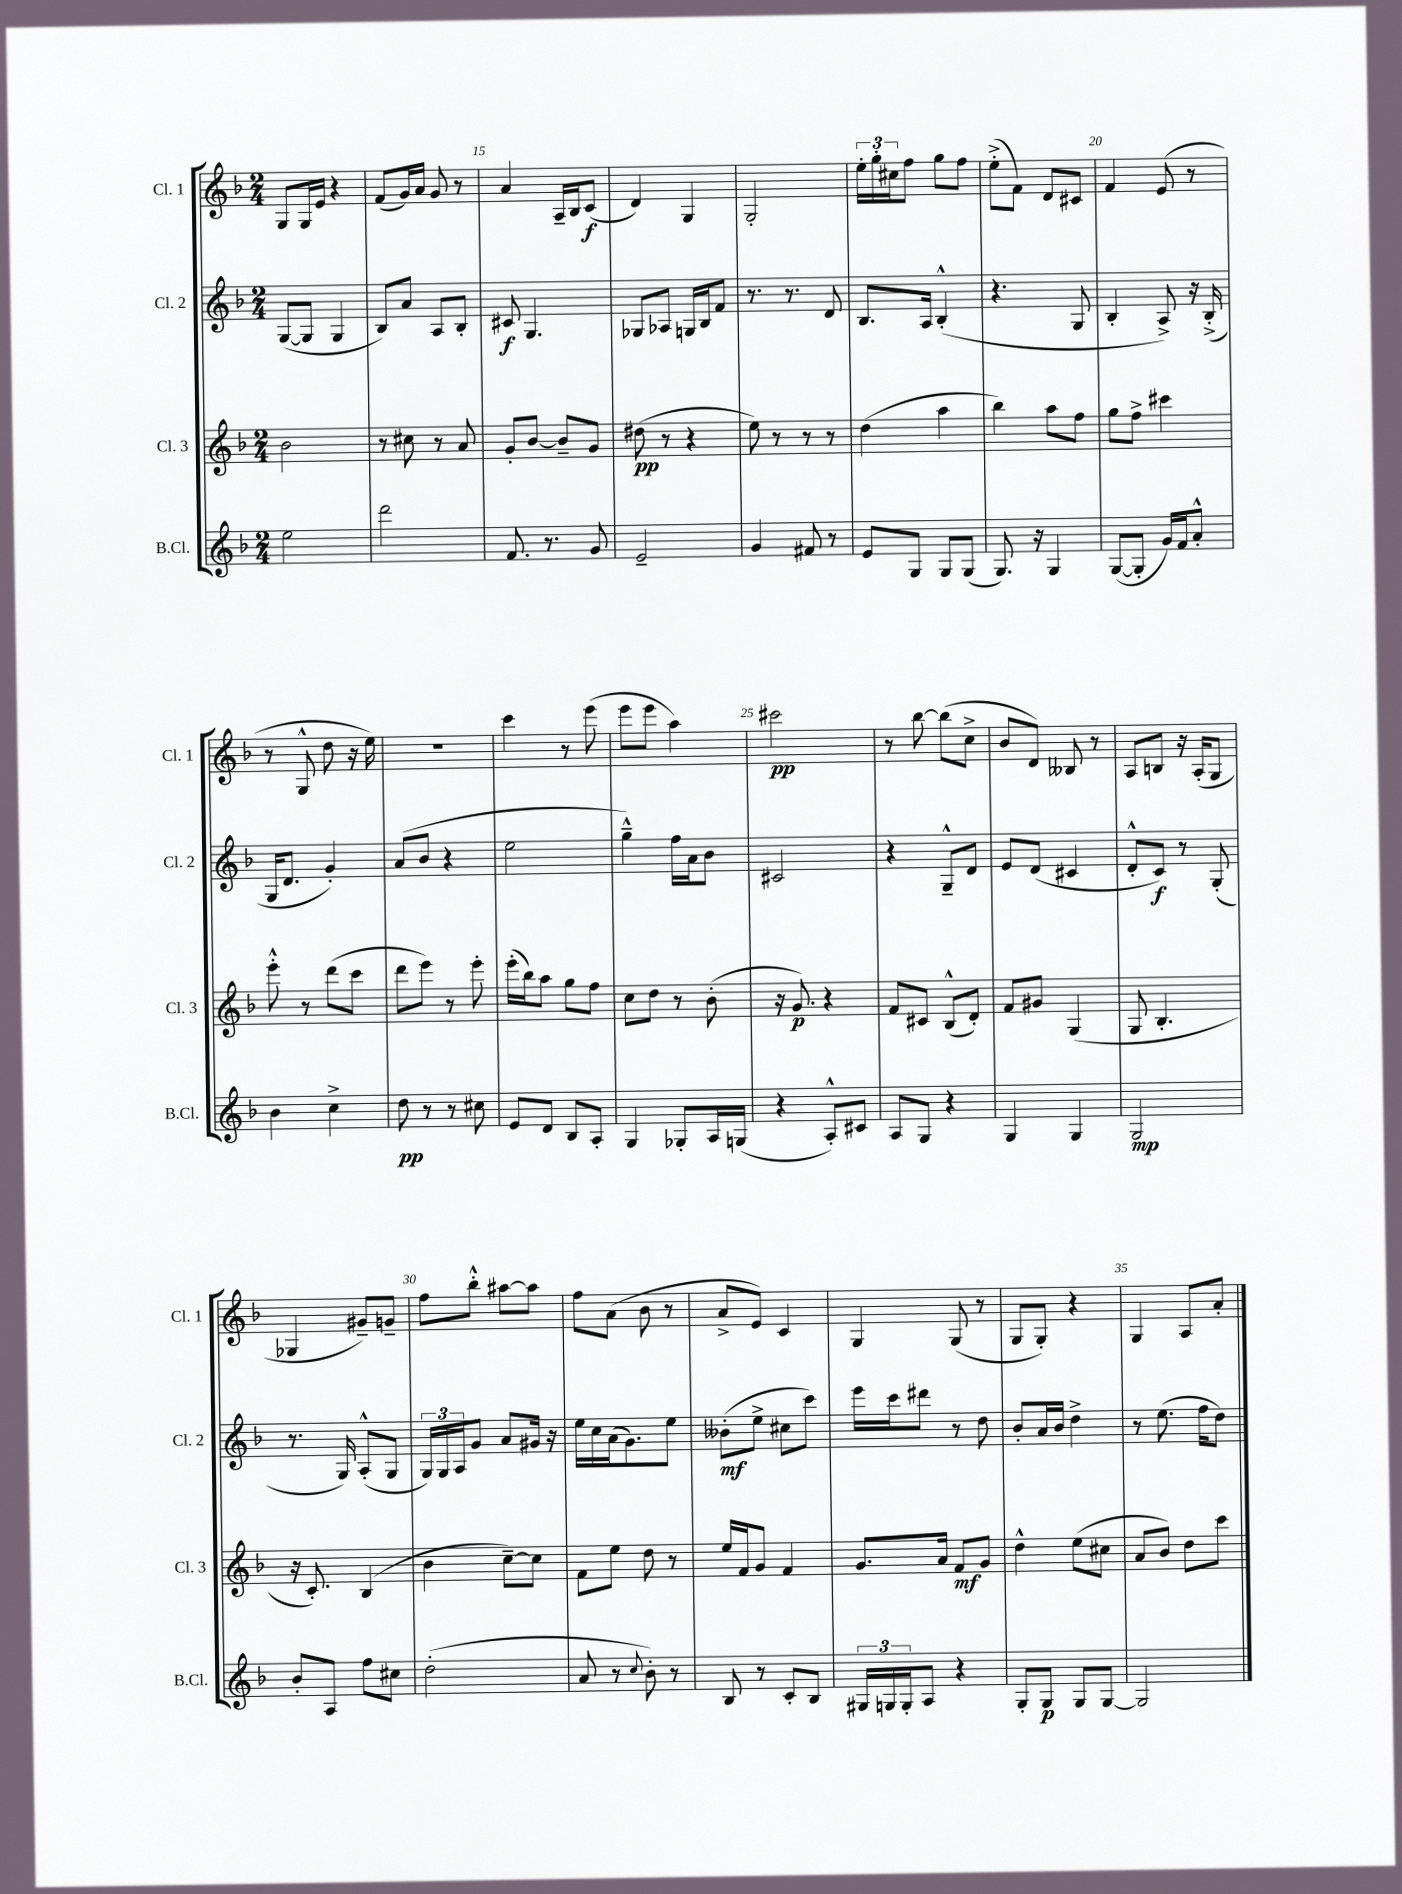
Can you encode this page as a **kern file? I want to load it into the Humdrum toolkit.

**kern	**dynam	**kern	**dynam	**kern	**dynam	**kern	**dynam
*part4	*part4	*part3	*part3	*part2	*part2	*part1	*part1
*staff4	*staff4	*staff3	*staff3	*staff2	*staff2	*staff1	*staff1
*I"B.Cl.	*	*I"Cl. 3	*	*I"Cl. 2	*	*I"Cl. 1	*
*I'B.Cl.	*	*I'Cl. 3	*	*I'Cl. 2	*	*I'Cl. 1	*
*clefG2	*	*clefG2	*	*clefG2	*	*clefG2	*
*k[b-]	*	*k[b-]	*	*k[b-]	*	*k[b-]	*
*M2/4	*	*M2/4	*	*M2/4	*	*M2/4	*
=13	=13	=13	=13	=13	=13	=13	=13
2ee\	.	2b-\	.	([8G/L	.	8G/L	.
.	.	.	.	8G/J]	.	16G/L	.
.	.	.	.	.	.	16e/JJ	.
.	.	.	.	4G/	.	4r	.
=14	=14	=14	=14	=14	=14	=14	=14
2ddd\	.	8r	.	8B-/L)	.	(8f/L	.
.	.	8cc#X\	.	8a/J	.	16g/L)	.
.	.	.	.	.	.	16a/JJ	.
.	.	8r	.	8A/L	.	8g/	.
.	.	8a/	.	8B-'/J	.	8r	.
=15	=15	=15	=15	=15	=15	=15	=15
8.f/	.	8g'/L	.	8c#X/	f	4a/	.
.	.	[8b-/J	.	4.G/	.	.	.
8.r	.	.	.	.	.	.	.
.	.	8b-~/L]	.	.	.	16A~/LL	.
.	.	.	.	.	.	16B-/J	.
8g/	.	8g/J	.	.	.	(8c/J	f
=16	=16	=16	=16	=16	=16	=16	=16
2e~/	.	(8dd#X\	pp	8G-X/L	.	4d/)	.
.	.	8r	.	8A-X/J	.	.	.
.	.	4r	.	16Gn/LL	.	4G/	.
.	.	.	.	16B-/J	.	.	.
.	.	.	.	8f/J	.	.	.
=17	=17	=17	=17	=17	=17	=17	=17
4g/	.	8ee\)	.	8.r	.	2G'/	.
.	.	8r	.	.	.	.	.
.	.	.	.	8.r	.	.	.
8f#X/	.	8r	.	.	.	.	.
8r	.	8r	.	8d/	.	.	.
=18	=18	=18	=18	=18	=18	=18	=18
8e/L	.	(4dd\	.	8.B-/L	.	24ee'\LL	.
.	.	.	.	.	.	24gg'\	.
.	.	.	.	.	.	24cc#X\J	.
8G/J	.	.	.	.	.	8ff\J	.
.	.	.	.	16A/Jk	.	.	.
8G/L	.	4aa\	.	(4B-'^^/	.	8gg\L	.
(8G/J	.	.	.	.	.	8ff\J	.
=19	=19	=19	=19	=19	=19	=19	=19
8.G/)	.	4bb-\)	.	4.r	.	(8ee'^\L	.
.	.	.	.	.	.	8f\J)	.
16r	.	.	.	.	.	.	.
4G/	.	8aa\L	.	.	.	8d/L	.
.	.	8ff\J	.	8G/	.	8c#X/J	.
=20	=20	=20	=20	=20	=20	=20	=20
([8G/L	.	8gg\L	.	4B-'/	.	4f/	.
8G'/J]	.	8ff^\J	.	.	.	.	.
16g/LL)	.	4ccc#X\	.	8A^/)	.	(8e/	.
16f/J	.	.	.	.	.	.	.
8a'^^/J	.	.	.	16r	.	8r	.
.	.	.	.	(16B-'^/	.	.	.
!!LO:LB:g=z
=21	=21	=21	=21	=21	=21	=21	=21
4b-\	.	8eee'^^\	.	16G/KL	.	8r	.
.	.	.	.	8.d/J	.	.	.
.	.	8r	.	.	.	8G^^/	.
4cc^\	.	(8ddd\L	.	4g'/)	.	8dd\	.
.	.	8ccc\J	.	.	.	16r	.
.	.	.	.	.	.	16ee\)	.
=22	=22	=22	=22	=22	=22	=22	=22
8dd\	pp	8ddd\L	.	(8a/L	.	2r	.
8r	.	8eee\J)	.	8b-/J	.	.	.
8r	.	8r	.	4r	.	.	.
8cc#X\	.	8eee'\	.	.	.	.	.
=23	=23	=23	=23	=23	=23	=23	=23
8e/L	.	(16eee'\LL	.	2ee\	.	4ccc\	.
.	.	16bb-\J)	.	.	.	.	.
8d/J	.	8aa\J	.	.	.	.	.
8B-/L	.	8gg\L	.	.	.	8r	.
8A'/J	.	8ff\J	.	.	.	(8eee\	.
=24	=24	=24	=24	=24	=24	=24	=24
4G/	.	8cc\L	.	4gg~^^\)	.	8eee\L	.
.	.	8dd\J	.	.	.	8eee\J	.
8G-X'/L	.	8r	.	16ff\LL	.	4aa\)	.
.	.	.	.	16a\J	.	.	.
16A/L	.	(8b-'\	.	8b-\J	.	.	.
(16Gn/JJ	.	.	.	.	.	.	.
=25	=25	=25	=25	=25	=25	=25	=25
4r	.	16r	.	2c#X/	.	2ccc#X\	pp
.	.	8.g/)	p	.	.	.	.
8A'^^/L)	.	4r	.	.	.	.	.
8c#X/J	.	.	.	.	.	.	.
=26	=26	=26	=26	=26	=26	=26	=26
8A/L	.	8f/L	.	4r	.	8r	.
8G/J	.	8c#X/J	.	.	.	[8bb-\	.
4r	.	(8B-^^/L	.	8G~^^/L	.	(8bb-\L]	.
.	.	8d'/J)	.	8d/J	.	8cc^\J	.
=27	=27	=27	=27	=27	=27	=27	=27
4G/	.	8f/L	.	8e/L	.	8b-/L	.
.	.	8g#X/J	.	(8d/J	.	8d/J)	.
4G/	.	(4G/	.	4c#X/	.	8B--X/	.
.	.	.	.	.	.	8r	.
=28	=28	=28	=28	=28	=28	=28	=28
2G/	mp	8G/	.	8d'^^/L	.	8A/L	.
.	.	4.B-'/	.	8c/J)	f	8Bn/J	.
.	.	.	.	8r	.	16r	.
.	.	.	.	.	.	(16A'/KL	.
.	.	.	.	(8G'/	.	8G/J	.
!!LO:LB:g=z
=29	=29	=29	=29	=29	=29	=29	=29
8b-'/L	.	16r	.	8.r	.	4G-X/	.
.	.	8.c'/)	.	.	.	.	.
8A/J	.	.	.	.	.	.	.
.	.	.	.	16G/)	.	.	.
8ff\L	.	(4B-/	.	(8A'^^/L	.	8g#X~/L)	.
8cc#X\J	.	.	.	8G/J	.	8gn~/J	.
=30	=30	=30	=30	=30	=30	=30	=30
(2dd'\	.	4b-\	.	24G/LL)	.	8ff\L	.
.	.	.	.	24G/	.	.	.
.	.	.	.	24A/J	.	.	.
.	.	.	.	8g/J	.	8bb-'^^\J	.
.	.	[8cc~\L)	.	8a/L	.	[8aa#X\L	.
.	.	8cc\J]	.	16g#X/Jk	.	8aa#\J]	.
.	.	.	.	16r	.	.	.
=31	=31	=31	=31	=31	=31	=31	=31
8a/	.	8f\L	.	16ee\LL	.	8ff\L	.
.	.	.	.	16cc\	.	.	.
8r	.	8ee\J	.	(16a\J	.	(8a\J	.
.	.	.	.	8.g\)	.	.	.
8qqcc/	.	.	.	.	.	.	.
8b-'\)	.	8dd\	.	.	.	8b-\	.
8r	.	8r	.	8ee\J	.	8r	.
=32	=32	=32	=32	=32	=32	=32	=32
8B-/	.	16ee/LL	.	(8b--X'\L	mf	8a^/L	.
.	.	16f/J	.	.	.	.	.
8r	.	8g/J	.	8ee^\J	.	8e/J)	.
8c'/L	.	4f/	.	8cc#X\L	.	4c/	.
8B-/J	.	.	.	8ccc\J)	.	.	.
=33	=33	=33	=33	=33	=33	=33	=33
24G#X/LL	.	8.g/L	.	16eee\LL	.	4G/	.
24Gn/	.	.	.	.	.	.	.
.	.	.	.	16ccc\J	.	.	.
24G'/J	.	.	.	.	.	.	.
8A/J	.	.	.	8ddd#X\J	.	.	.
.	.	16a/Jk	.	.	.	.	.
4r	.	8f/L	mf	8r	.	(8G/	.
.	.	8g/J	.	8dd\	.	8r	.
=34	=34	=34	=34	=34	=34	=34	=34
8G'/L	.	4dd^^\	.	8b-'/L	.	8G/L	.
8G/J	p	.	.	16a/L	.	8G'/J)	.
.	.	.	.	16b-/JJ	.	.	.
8G/L	.	(8ee\L	.	4dd^\	.	4r	.
[8G/J	.	8cc#X\J	.	.	.	.	.
=35	=35	=35	=35	=35	=35	=35	=35
2G/]	.	8a/L	.	8r	.	4G/	.
.	.	8b-/J)	.	(8.ee\	.	.	.
.	.	8dd\L	.	.	.	8A/L	.
.	.	.	.	16ff\KL	.	.	.
.	.	8ccc\J	.	8dd\J)	.	8a'/J	.
==	==	==	==	==	==	==	==
*-	*-	*-	*-	*-	*-	*-	*-
